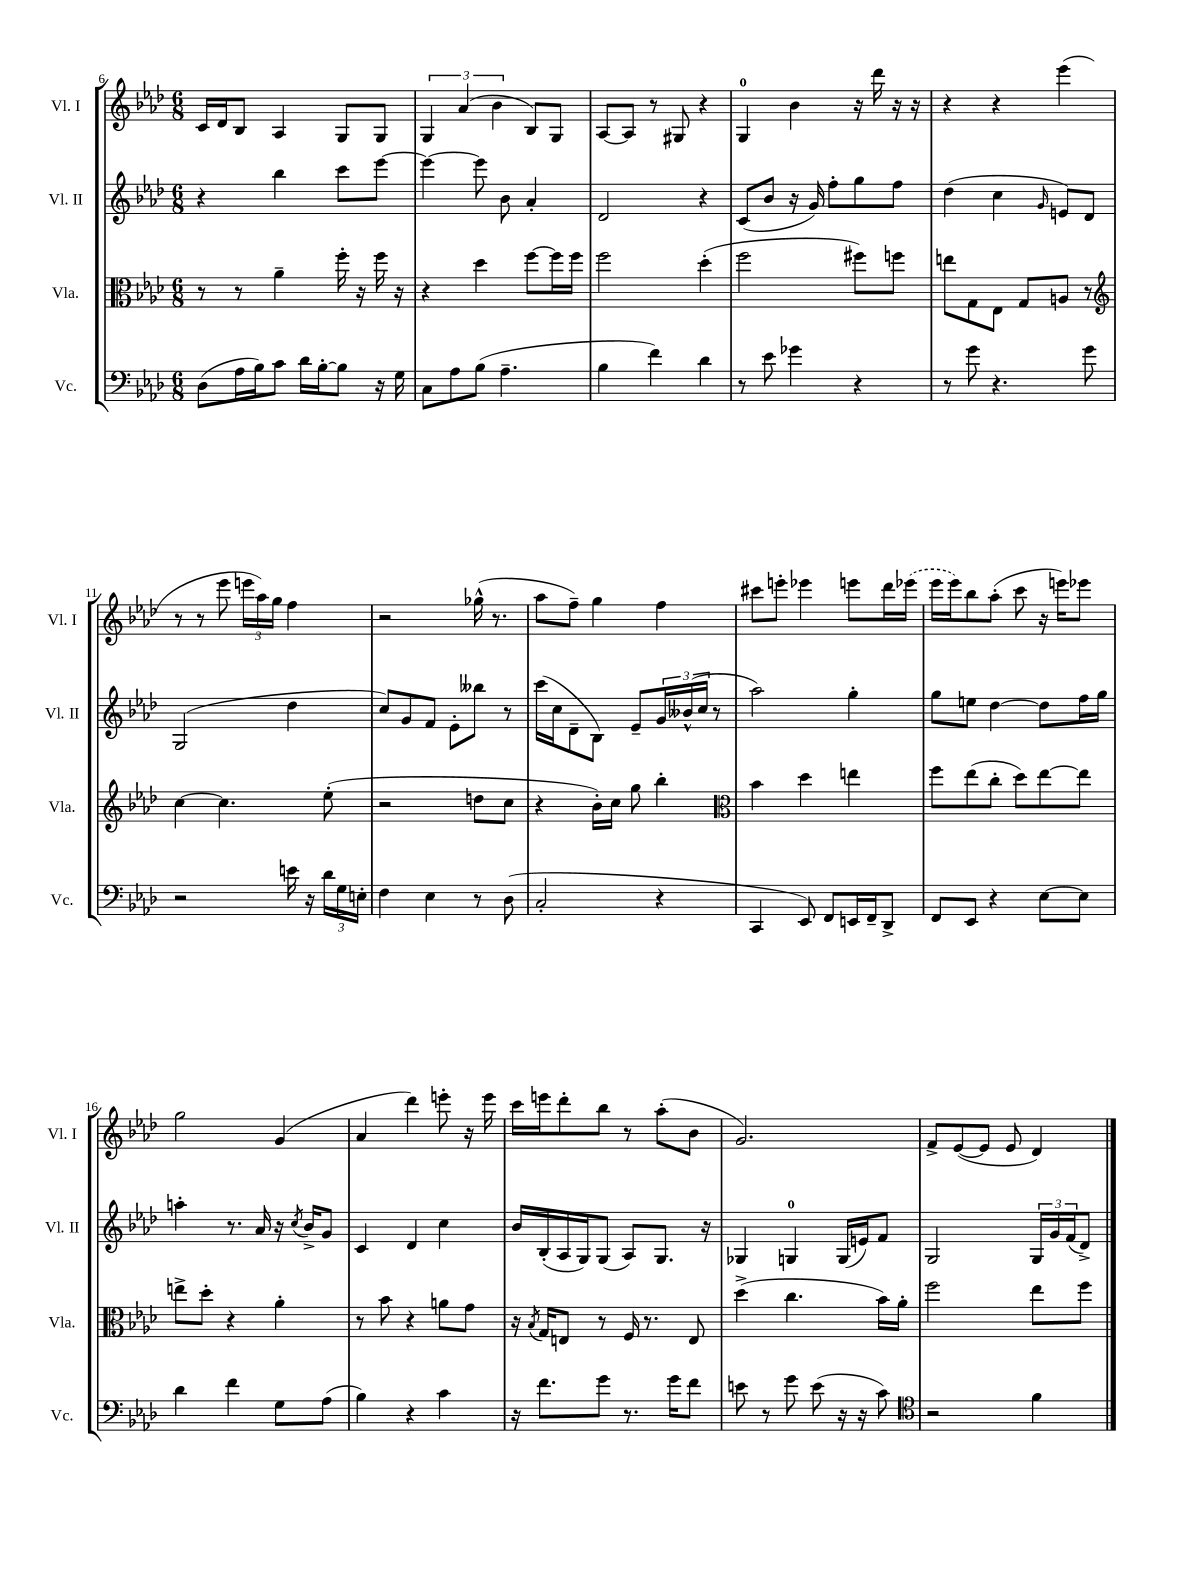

**kern	**kern	**kern	**kern
*staff4	*staff3	*staff2	*staff1
*clefF4	*clefC3	*clefG2	*clefG2
*k[b-e-a-d-]	*k[b-e-a-d-]	*k[b-e-a-d-]	*k[b-e-a-d-]
*M6/8	*M6/8	*M6/8	*M6/8
(8D-	8r	4r	16c
.	.	.	16d-
16A-	8r	.	8B-
16B-)	.	.	.
8c	4a-~	4bb-	4A-
16d-	.	.	.
[16B-'	.	.	.
8B-]	16ff'	8ccc	8G
.	16r	.	.
16r	16ff	[8eee-	8G
16G	16r	.	.
=	=	=	=
8C	4r	4eee-_	6G
8A-	.	.	.
.	.	.	(6a-
(8B-	4dd-	8eee-]	.
.	.	.	6b-
4.A-~	.	8b-	.
.	[8ff	4a-'	8B-)
.	16ff]	.	8G
.	16ff	.	.
=	=	=	=
4B-	2ff	2d-	[8A-
.	.	.	8A-]
4f)	.	.	8r
.	.	.	8G#
4d-	(4dd-'	4r	4r
=	=	=	=
8r	2ff	(8c	4G
8e-	.	8b-	.
4g-	.	16r	4b-
.	.	16g)	.
.	.	8ff'	.
4r	8ff#)	8gg	16r
.	.	.	16ddd-
.	8ff	8ff	16r
.	.	.	16r
=	=	=	=
8r	8ee	(4dd-	4r
8g	8G	.	.
4.r	8E-	4cc	4r
.	8G	.	.
.	.	16qqg	.
.	8A	8e)	(4eee-
8g	8r	8d-	.
=	=	=	=
*	*clefG2	*	*
2r	[4cc	(2G	8r
.	.	.	8r
.	4.cc]	.	8eee-
.	.	.	24eee
.	.	.	24aa-)
.	.	.	24gg
16e	.	4dd-	4ff
16r	.	.	.
24d-	(8ee-'	.	.
24G	.	.	.
24E'	.	.	.
=	=	=	=
4F	2r	8cc)	2r
.	.	8g	.
4E-	.	8f	.
.	.	8e-'	.
8r	8dd	8bb--	(16gg-^^
.	.	.	8.r
(8D-	8cc	8r	.
=	=	=	=
2C'	4r	(16ccc	8aa-
.	.	16cc	.
.	.	8d-~	8ff~)
.	16b-')	8B-)	4gg
.	16cc	.	.
.	8gg	8e-~	.
4r	4bb-'	24g	4ff
.	.	(24b--^^	.
.	.	24cc	.
.	.	8r	.
=	=	=	=
*	*clefC3	*	*
4CC	4b-	2aa-)	8ccc#
.	.	.	8eee'
8EE-)	4dd-	.	4eee-
8FF	.	.	.
16EE	4ee	4gg'	8eee
16FF~	.	.	.
8DD-^	.	.	16ddd-
.	.	.	(16eee-
=	=	=	=
8FF	8ff	8gg	16eee-
.	.	.	16eee-)
8EE-	(8ee-	8ee	8bb-
4r	8cc'	[4dd-	(8aa-'
.	8dd-)	.	8ccc
[8E-	[8ee-	8dd-]	16r
.	.	.	16eee)
8E-]	8ee-]	16ff	8eee-
.	.	16gg	.
=	=	=	=
4d-	8ee^	4aa'	2gg
.	8dd-'	.	.
4f	4r	8.r	.
.	.	16a-	.
8G	4a-'	16r	(4g
.	.	8qcc	.
.	.	16b-^	.
(8A-	.	8g	.
=	=	=	=
4B-)	8r	4c	4a-
.	8b-	.	.
4r	4r	4d-	4ddd-)
4c	8a	4cc	8eee'
.	8g	.	16r
.	.	.	16eee
=	=	=	=
16r	16r	16b-	16ccc
.	8qB-	.	.
8.f	16G	(16B-'	16eee
.	8E	16A-	8ddd-'
.	.	16G)	.
8g	8r	(8G	8bb-
8.r	16F	8A-)	8r
.	8.r	.	.
.	.	8.G	(8aa-'
16g	.	.	.
8f	8E	.	8b-
.	.	16r	.
=	=	=	=
8e	(4dd-^	4G-	2.g)
8r	.	.	.
8g	4.cc	4G	.
(8e	.	.	.
16r	.	(16G	.
16r	.	16e)	.
8c)	16b-)	8f	.
.	16a-'	.	.
=	=	=	=
*clefC4	*	*	*
2r	2ff	2G	8f^
.	.	.	([8e-
.	.	.	8e-]
.	.	.	8e-
4f	8ee-	24G	4d-)
.	.	24g	.
.	.	(24f	.
.	8ff	8d-^)	.
==	==	==	==
*-	*-	*-	*-
